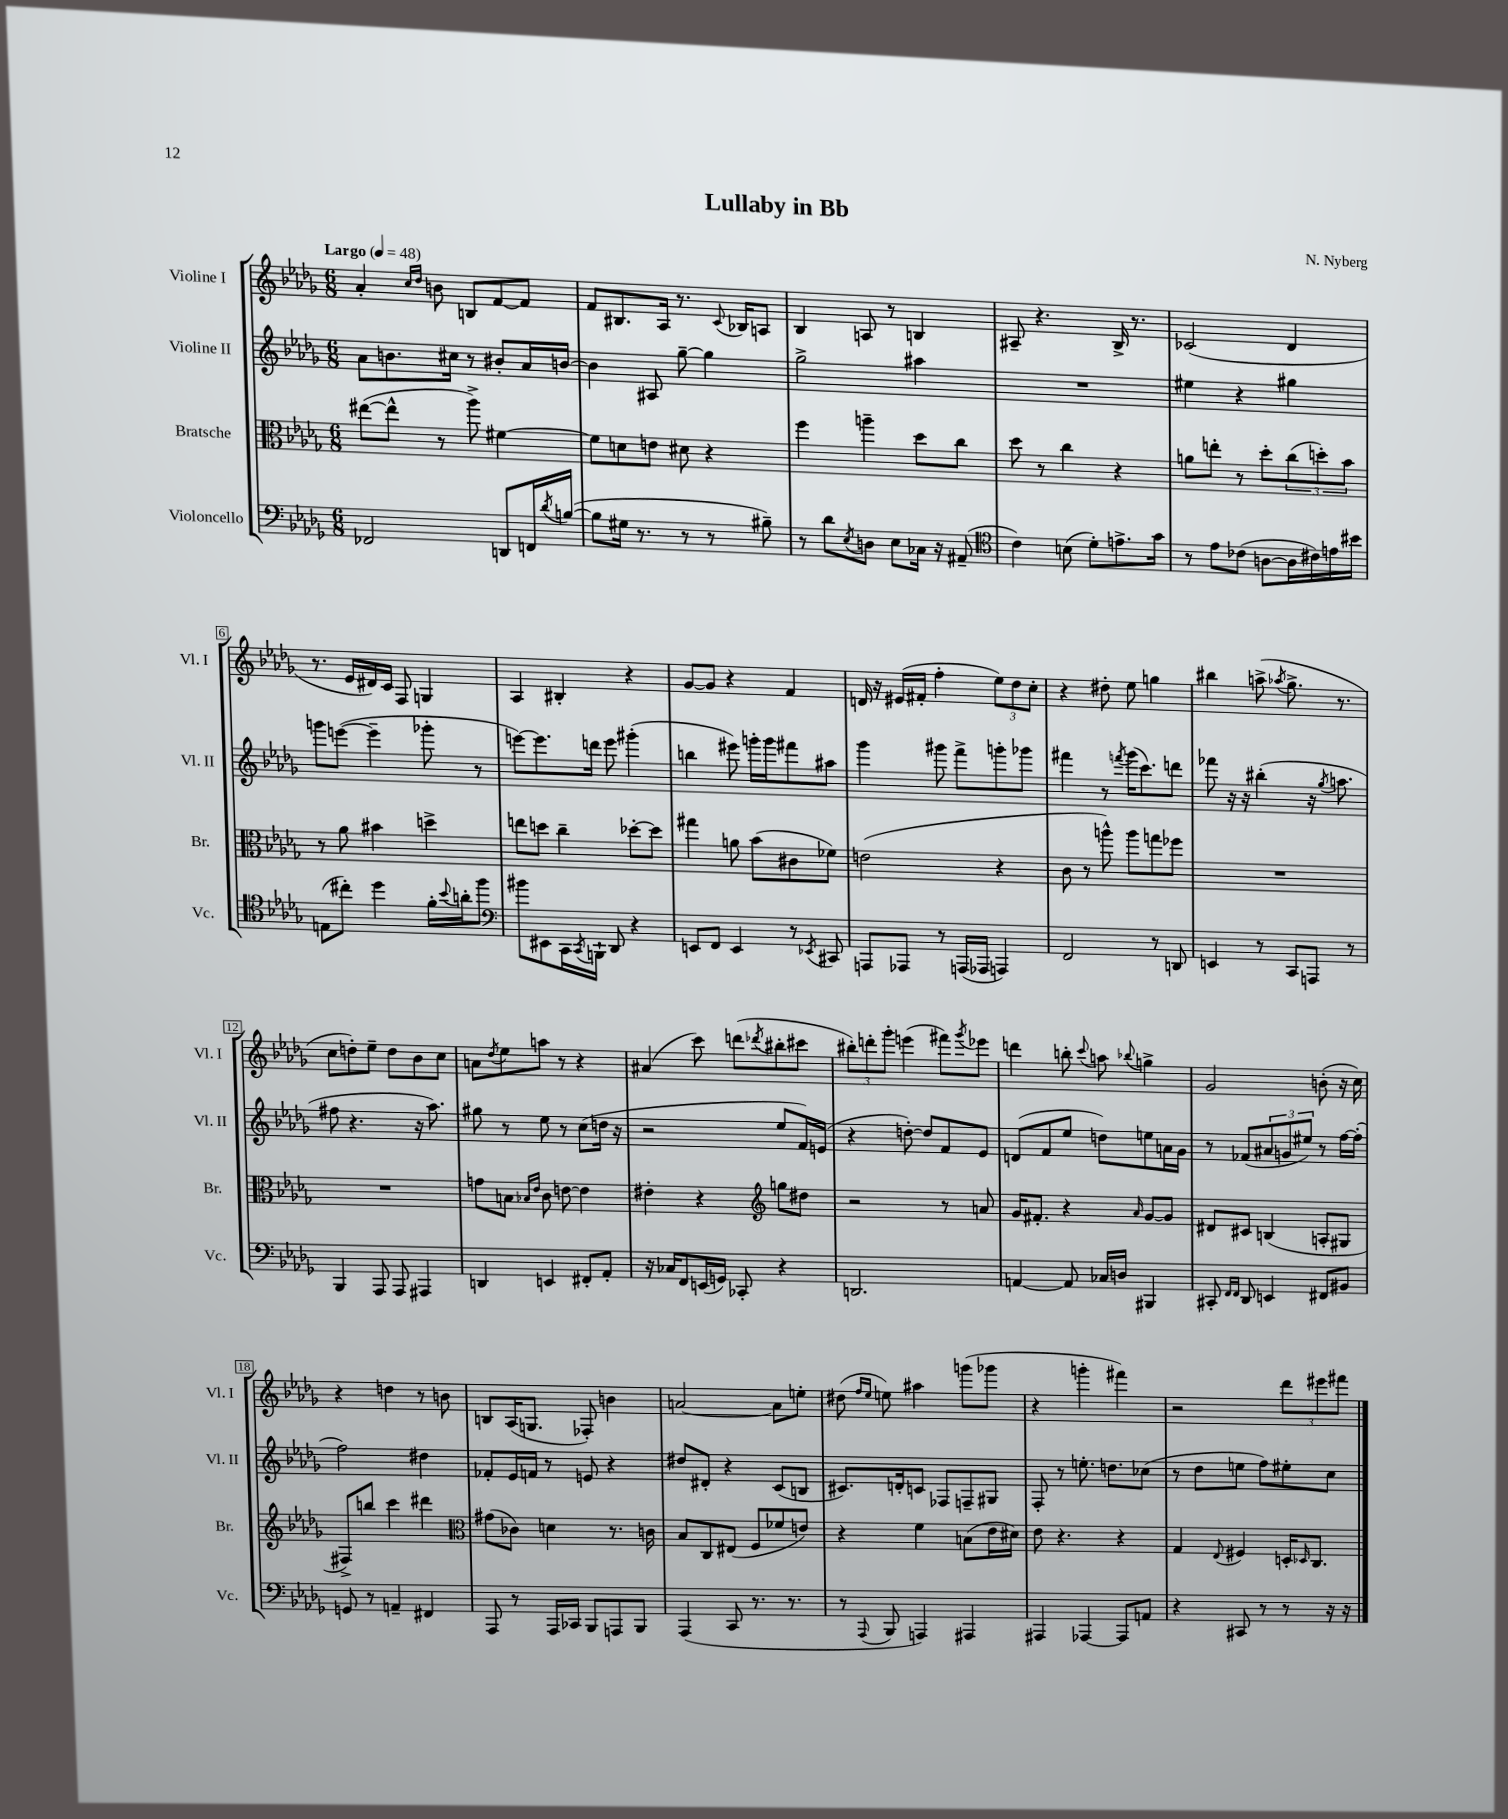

**kern	**kern	**kern	**kern
*staff4	*staff3	*staff2	*staff1
*clefF4	*clefC3	*clefG2	*clefG2
*k[b-e-a-d-g-]	*k[b-e-a-d-g-]	*k[b-e-a-d-g-]	*k[b-e-a-d-g-]
*M6/8	*M6/8	*M6/8	*M6/8
*MM48	*MM48	*MM48	*MM48
2FF-	([8ee#	8a-	4a-'
.	8ee#^^]	8.b	.
.	.	.	16qqcc
.	.	.	16qqdd-
.	8r	.	8b
.	.	16cc#	.
.	8aa-^)	8r	8B
8DD	[4f#	8b#'	[8f
16FF	.	16a-	8f]
8qd-	.	.	.
([16B	.	[16b	.
=	=	=	=
8B]	8f#]	4b]	8f
16G#	8d	.	8.B#
8.r	.	.	.
.	8e	8A#	.
.	.	.	16A-
8r	8d#	[8gg-~	8.r
8r	4r	4gg-]	.
.	.	.	8qqc
.	.	.	16B-
8B#~)	.	.	8A
=	=	=	=
8r	4ff	2gg-^	4B-
8d-	.	.	.
8qE-	.	.	.
8D	4aa~	.	8A
8E-	.	.	8r
16C-	8dd-	4aa#	4B
16r	.	.	.
(8AA#~	8cc	.	.
=	=	=	=
*clefC4	*	*	*
4c)	8dd-	2.r	8A#~
.	8r	.	4.r
(8B	4cc	.	.
8d-')	.	.	.
8.e^	4r	.	16B-^
.	.	.	8.r
16g-	.	.	.
=	=	=	=
8r	8a	4ee#	(2c-
8e-	8ee'	.	.
(8c-	8r	4r	.
[8A	8dd-'	.	.
16A]	(12cc	4gg#	4d-
16c#)	.	.	.
.	12dd')	.	.
16e	.	.	.
.	12b-	.	.
16b#	.	.	.
=	=	=	=
(8E	8r	8ggg	8.r
8cc#')	8a-	([8eee	.
.	.	.	16e-
4dd-	4b#	4eee~]	16d#)
.	.	.	16c
.	.	.	8F
16f'	4dd^	8ggg-'	4G
8qqb-	.	.	.
16a'	.	.	.
8ff	.	8r	.
=	=	=	=
*clefF4	*	*	*
8b#	8ee	[8eee)	4A-
8EE#	8dd	8.eee]	.
16CC	4cc~	.	4B#'
8qCC	.	.	.
16BBB`	.	16ddd	.
8DD-	.	8eee	.
4r	[8dd-'	(4ggg#'	4r
.	8dd-]	.	.
=	=	=	=
8EE	4gg#	4bb	[8g-
8FF	.	.	8g-]
4EE	8a	8eee#)	4r
.	(8b-	16ggg'	.
.	.	16ggg	.
8r	8c#	8fff#	4f
8qEE-	.	.	.
8CC#	8f-)	8aa#	.
=	=	=	=
8AAA	(2e	4ggg-	16d
.	.	.	16r
8AAA-	.	.	(16e#
.	.	.	16f#'
8r	.	8ggg#	4ff'
(16AAA	.	8fff^	.
16AAA-	.	.	.
4AAA)	4r	8ggg'	12ee-)
.	.	.	12dd-
.	.	8ggg-	.
.	.	.	12cc'
=	=	=	=
2FF	8c	4fff#	4r
.	8r	.	.
.	8aa^^)	8r	8dd#'
.	.	8qfff	.
.	8aa	(16ggg-	8ee-
.	.	8.ccc)	.
8r	8gg	.	4gg
8DD	8ff-	8ddd	.
=	=	=	=
4EE	2.r	8fff-	4bb#
.	.	16r	.
.	.	16r	.
8r	.	(4bb#'	(8aa^
.	.	.	8qaa-
8CC	.	.	8.gg-^
8AAA	.	16r	.
.	.	8qgg-	.
.	.	8.aa	8.r
8r	.	.	.
=	=	=	=
4BBB-	2.r	8ff#	8cc
.	.	4.r	8dd')
8AAA-	.	.	8ee-~
8AAA-	.	.	8dd
4AAA#	.	16r	8b-
.	.	8.aa-)	.
.	.	.	8cc
=	=	=	=
4DD	8g	8gg#	8a
.	.	.	8qdd-
.	8B	8r	8ee-
.	16qqB-	.	.
.	16qqe-	.	.
4EE	8c	8ee-	8aa
.	[8e	8r	8r
8FF#'	4e]	(8cc	4r
8AA-'	.	16dd	.
.	.	16r	.
=	=	=	=
16r	4e#'	2r	(4a#
16C-	.	.	.
8FF	.	.	.
(16EE	4r	.	8ccc)
16GG)	.	.	.
8CC-'	.	.	(8ddd
*	*clefG2	*	*
.	.	.	8qddd-
4r	8gg	8ee-	8bb#'
.	8dd#	16f)	8ccc#
.	.	(16e	.
=	=	=	=
2.DD	2r	4r	12bb#')
.	.	.	12ddd'
.	.	.	12ggg-'
.	.	[8dd')	(4eee
.	.	8dd]	.
.	8r	8f	8fff#)
.	.	.	8qggg-
.	8a	8e-	8eee-
=	=	=	=
[4AA	16g-	(8d	4ddd
.	8.f#'	.	.
.	.	8f	.
8AA]	4r	8ee-	8bb'
.	.	.	8qqccc
16C-	.	8dd)	8aa
16D	.	.	.
.	16qqa-	.	8qqbb-
4BBB#	[8g-	8ee	4gg^
.	8g-]	16a	.
.	.	16g-	.
=	=	=	=
8CC#'	8d#	8r	2g-
16qqFF	.	.	.
16qqFF	.	.	.
8DD-	8c#	(8f-	.
4EE	(4B	12a#	.
.	.	12g	.
.	.	12ee#)	.
8FF#	8A'	8r	(8b'
8BB#	8G#	[16ff	16r
.	.	(16ff']	16cc)
=	=	=	=
8GG	8F#^)	2ff)	4r
8r	8bb	.	.
4AA~	4ccc	.	4dd
4FF#	4ddd#	4dd#	8r
.	.	.	8b
=	=	=	=
*	*clefC3	*	*
8AAA-	(8g#	8f-'	8B
8r	8c-)	16e-	(16A-
.	.	16f	8.G
16AAA-	4d	8r	.
16CC-	.	.	.
8BBB-	.	8e	8F-')
8AAA	8.r	4r	4b
8BBB-	.	.	.
.	16c	.	.
=	=	=	=
(4AAA-	8B-	8dd#	[2a
.	8C	8d#'	.
8CC	(8E#	4r	.
8.r	8F	.	.
.	8f-	(8c	8a]
8.r	.	.	.
.	8e)	8B	8ee'
=	=	=	=
8r	4r	8.c#)	(8dd#
.	.	.	16qqff
8qqAAA-	.	.	16qqee-
8BBB-	.	.	8ee)
.	.	16d'	.
4AAA)	4f	8c	4aa#
.	.	8F-	.
4AAA#	(8B	8F~	(8ggg
.	16e-	8G#	8ggg-
.	16d#)	.	.
=	=	=	=
4AAA#	8e-	8F'	4r
.	4.r	8r	.
[4AAA-	.	8.ee'	4ggg'
.	.	8.dd	.
8AAA-]	4r	.	4fff#)
8AA	.	(8cc-	.
=	=	=	=
4r	4G-	8r	2r
.	.	8dd-	.
.	8qqE-	.	.
8CC#	4F#	8ee	.
8r	.	8ff)	.
8r	16D'	8ee#'	12ddd-
.	16qqD-	.	.
.	8.C	.	.
.	.	.	12eee#
16r	.	8cc	.
.	.	.	12fff#
16r	.	.	.
==	==	==	==
*-	*-	*-	*-
